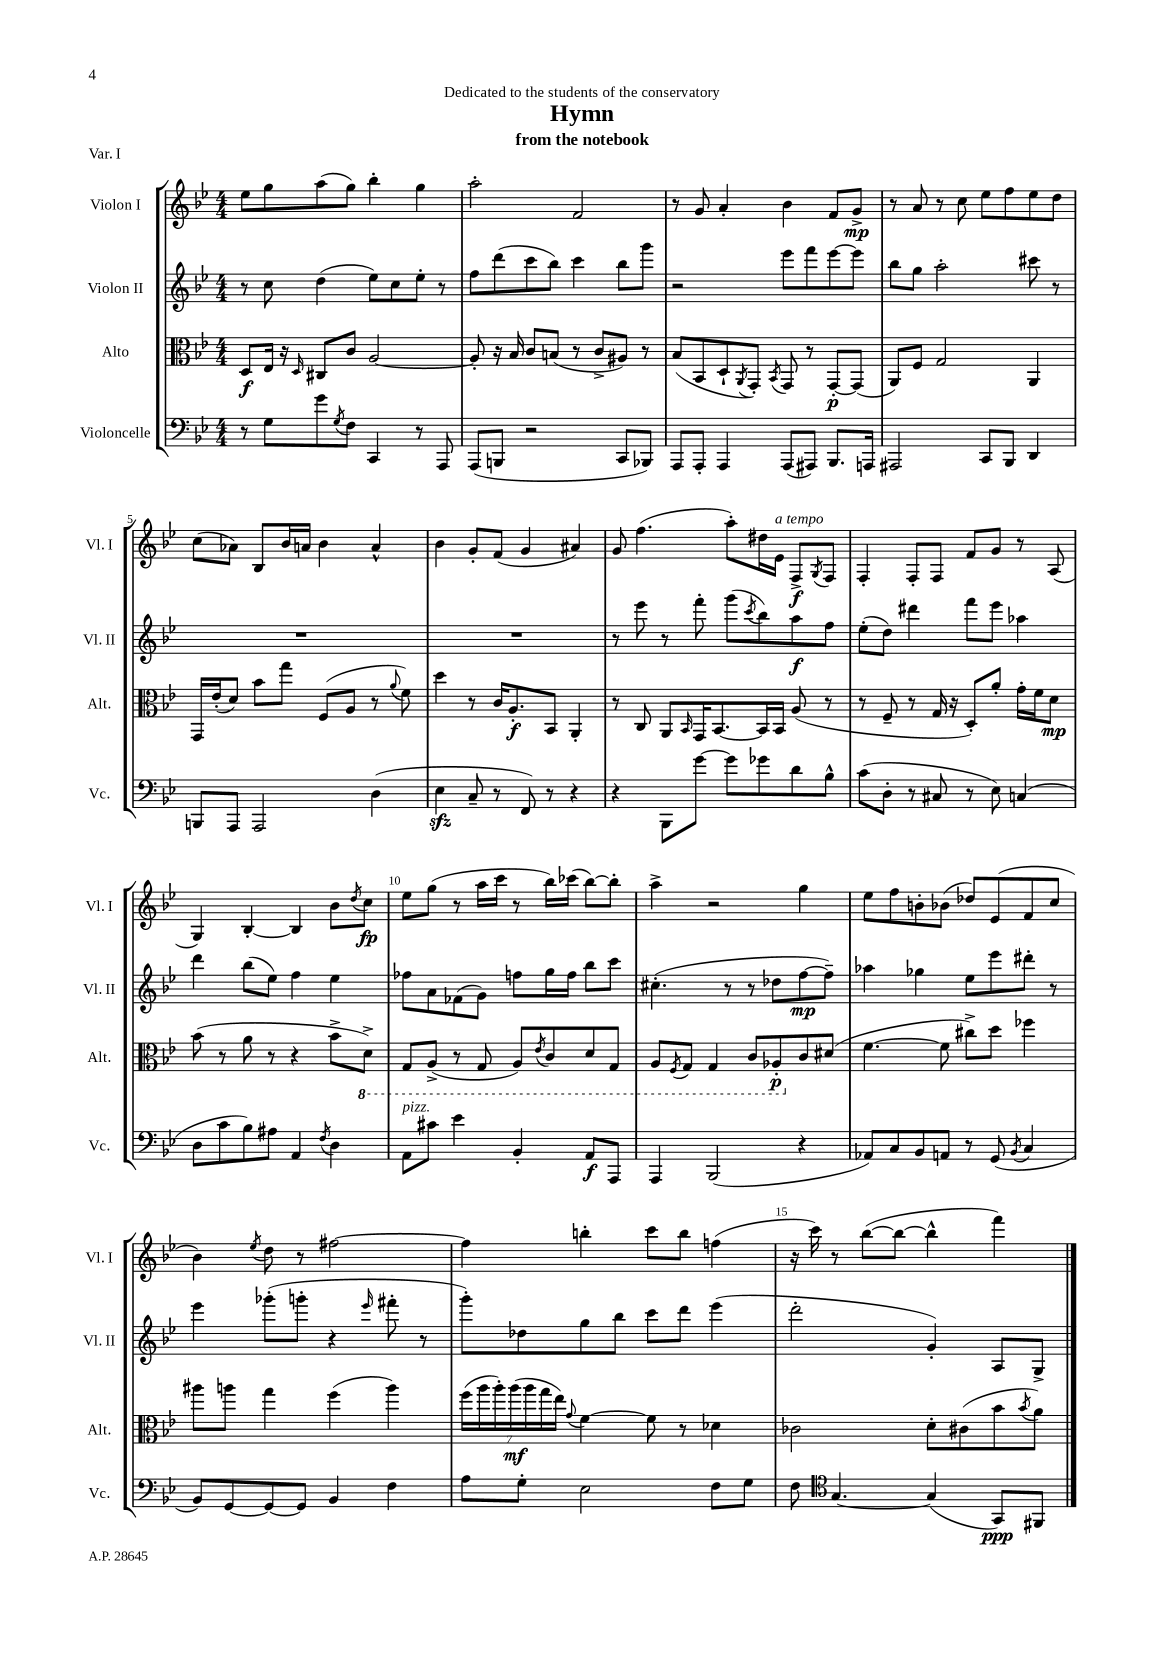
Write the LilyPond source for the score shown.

\header { title = "Hymn" subtitle = "from the notebook" dedication = "Dedicated to the students of the conservatory" piece = "Var. I" }
<<
\new StaffGroup <<
\new Staff = "s0" \with { instrumentName = "Violon I" shortInstrumentName = "Vl. I" } {
    \clef treble \key bes \major \numericTimeSignature \time 4/4
    ees''8 g''8 a''8( g''8) bes''4-. g''4 |
    a''2-. f'2 |
    r8 g'8 a'4-. bes'4 f'8 g'8->\mp |
    r8 a'8 r8 c''8 ees''8 f''8 ees''8 d''8 |
    c''8( aes'8) bes8 bes'16 a'16 bes'4 a'4-^ |
    bes'4 g'8-. f'8( g'4 ais'4) |
    g'8 f''4.( a''8-.) dis''16 ees'16^\markup { \italic "a tempo" } f8->\f \acciaccatura { g8 } f8 |
    f4-. f8-. f8 f'8 g'8 r8 a8( |
    g4) bes4~-. bes4 bes'8 \acciaccatura { d''8 } c''8\fp |
    ees''8 g''8( r8 a''16 c'''16 r8 bes''16) ces'''16( bes''8~) bes''8-. |
    a''4-> r2 g''4 |
    ees''8 f''8 b'8-. bes'8( des''8) ees'8( f'8 c''8 |
    bes'4) \acciaccatura { ees''8 } d''8 r8 fis''2~ |
    fis''4 b''4-. c'''8 b''8 f''4( |
    r16 c'''16) r8 bes''8~( bes''8~ bes''4-^ f'''4) \bar "|." |
}
\new Staff = "s1" \with { instrumentName = "Violon II" shortInstrumentName = "Vl. II" } {
    \clef treble \key bes \major \numericTimeSignature \time 4/4
    r8 c''8 d''4( ees''8) c''8 ees''8-. r8 |
    f''8 d'''8( c'''8 bes''8) c'''4 bes''8 g'''8 |
    r2 ees'''8 f'''8 ees'''8~ ees'''8 |
    bes''8 g''8 a''2-. cis'''8 r8 |
    R1 |
    R1 |
    r8 ees'''8 r8 f'''8-. g'''8( \acciaccatura { c'''8 } bes''8) a''8\f f''8 |
    ees''8-.( d''8) dis'''4 f'''8 ees'''8 aes''4 |
    d'''4 bes''8( ees''8) f''4 ees''4 |
    fes''8 a'8 fes'8( g'8) f''8 g''16 f''16 bes''8 c'''8 |
    cis''4.-.( r8 r8 des''8 f''8~\mp f''8--) |
    aes''4 ges''4 ees''8 ees'''8 dis'''8-. r8 |
    ees'''4 ges'''8-.( g'''8-. r4 \grace { ees'''16 } fis'''8-. r8 |
    g'''8-.) des''8 g''8 bes''8 c'''8 d'''8 ees'''4( |
    d'''2-. g'4-.) a8 g8-> \bar "|." |
}
\new Staff = "s2" \with { instrumentName = "Alto" shortInstrumentName = "Alt." } {
    \clef alto \key bes \major \numericTimeSignature \time 4/4
    d8\f ees16 r16 \grace { d16 } cis8 c'8 a2~ |
    a8-. r16 bes16 c'8 b8( r8 c'8-> ais8) r8 |
    bes8( bes,8 d8-! \acciaccatura { a,8 } g,8-.) \acciaccatura { bes,8 } g,8 r8 g,8~-.\p g,8( |
    a,8) f8 g2 a,4 |
    g,16 ees'16-.( d'8) bes'8 g''8 f8( a8 r8 \appoggiatura { a'8 } f'8) |
    d''4 r8 c'16 a8.-.\f bes,8 a,4-. |
    r8 c8 a,8 \grace { bes,16 } g,16 bes,8.~ bes,16 bes,16 a8( r8 |
    r8 f8-- r8 g16 r16 d8-.) a'8-. g'16-. f'16 d'8\mp |
    bes'8( r8 a'8 r8 r4 bes'8-> \ottava #-1 d8->) |
    g,8 a,8->( r8 g,8 a,8) \acciaccatura { ees8 } c8 d8 g,8 |
    a,8 \acciaccatura { f,8 } g,8 g,4 c8 aes,8-.\p \ottava #0 c'8 dis'8( |
    f'4.~ f'8 cis''8->) d''8 fes''4 |
    ais''8 a''8 g''4 f''4( a''4) |
    \tuplet 7/4 { f''16( a''16 a''16-.) a''16\mf( a''16 g''16 ees''16) } \appoggiatura { g'8 } f'4~ f'8 r8 des'4 |
    ces'2 d'8-. cis'8( bes'8 \acciaccatura { bes'8 } a'8) \bar "|." |
}
\new Staff = "s3" \with { instrumentName = "Violoncelle" shortInstrumentName = "Vc." } {
    \clef bass \key bes \major \numericTimeSignature \time 4/4
    r8 g8 g'8 \acciaccatura { g8 } f8 c,4 r8 a,,8 |
    a,,8( b,,8 r2 c,8 bes,,8) |
    a,,8 a,,8-. a,,4 a,,8( ais,,8) bes,,8. a,,16 |
    ais,,2 c,8 bes,,8 d,4 |
    b,,8 a,,8 a,,2 d4( |
    ees4\sfz c8-- r8 f,8) r8 r4 |
    r4 bes,,8 g'8~ g'8 ges'8 d'8 bes8-^ |
    c'8( d8-. r8 cis8 r8 ees8) c4( |
    d8 c'8 bes8) ais8 a,4 \acciaccatura { f8 } d4 |
    a,8^\markup { \italic "pizz." } cis'8 ees'4 bes,4-. a,8\f a,,8 |
    a,,4 bes,,2( r4 |
    aes,8) c8 bes,8 a,8 r8 g,8( \acciaccatura { bes,8 } c4 |
    bes,8) g,8~ g,8~ g,8 bes,4 f4 |
    a8 g8-. ees2 f8 g8 |
    f8 \clef tenor g4.~ g4( g,8\ppp) fis,8 \bar "|." |
}
>>
>>
\layout { \context { \Score \override BarNumber.break-visibility = ##(#f #t #t) barNumberVisibility = #(every-nth-bar-number-visible 5) } }
